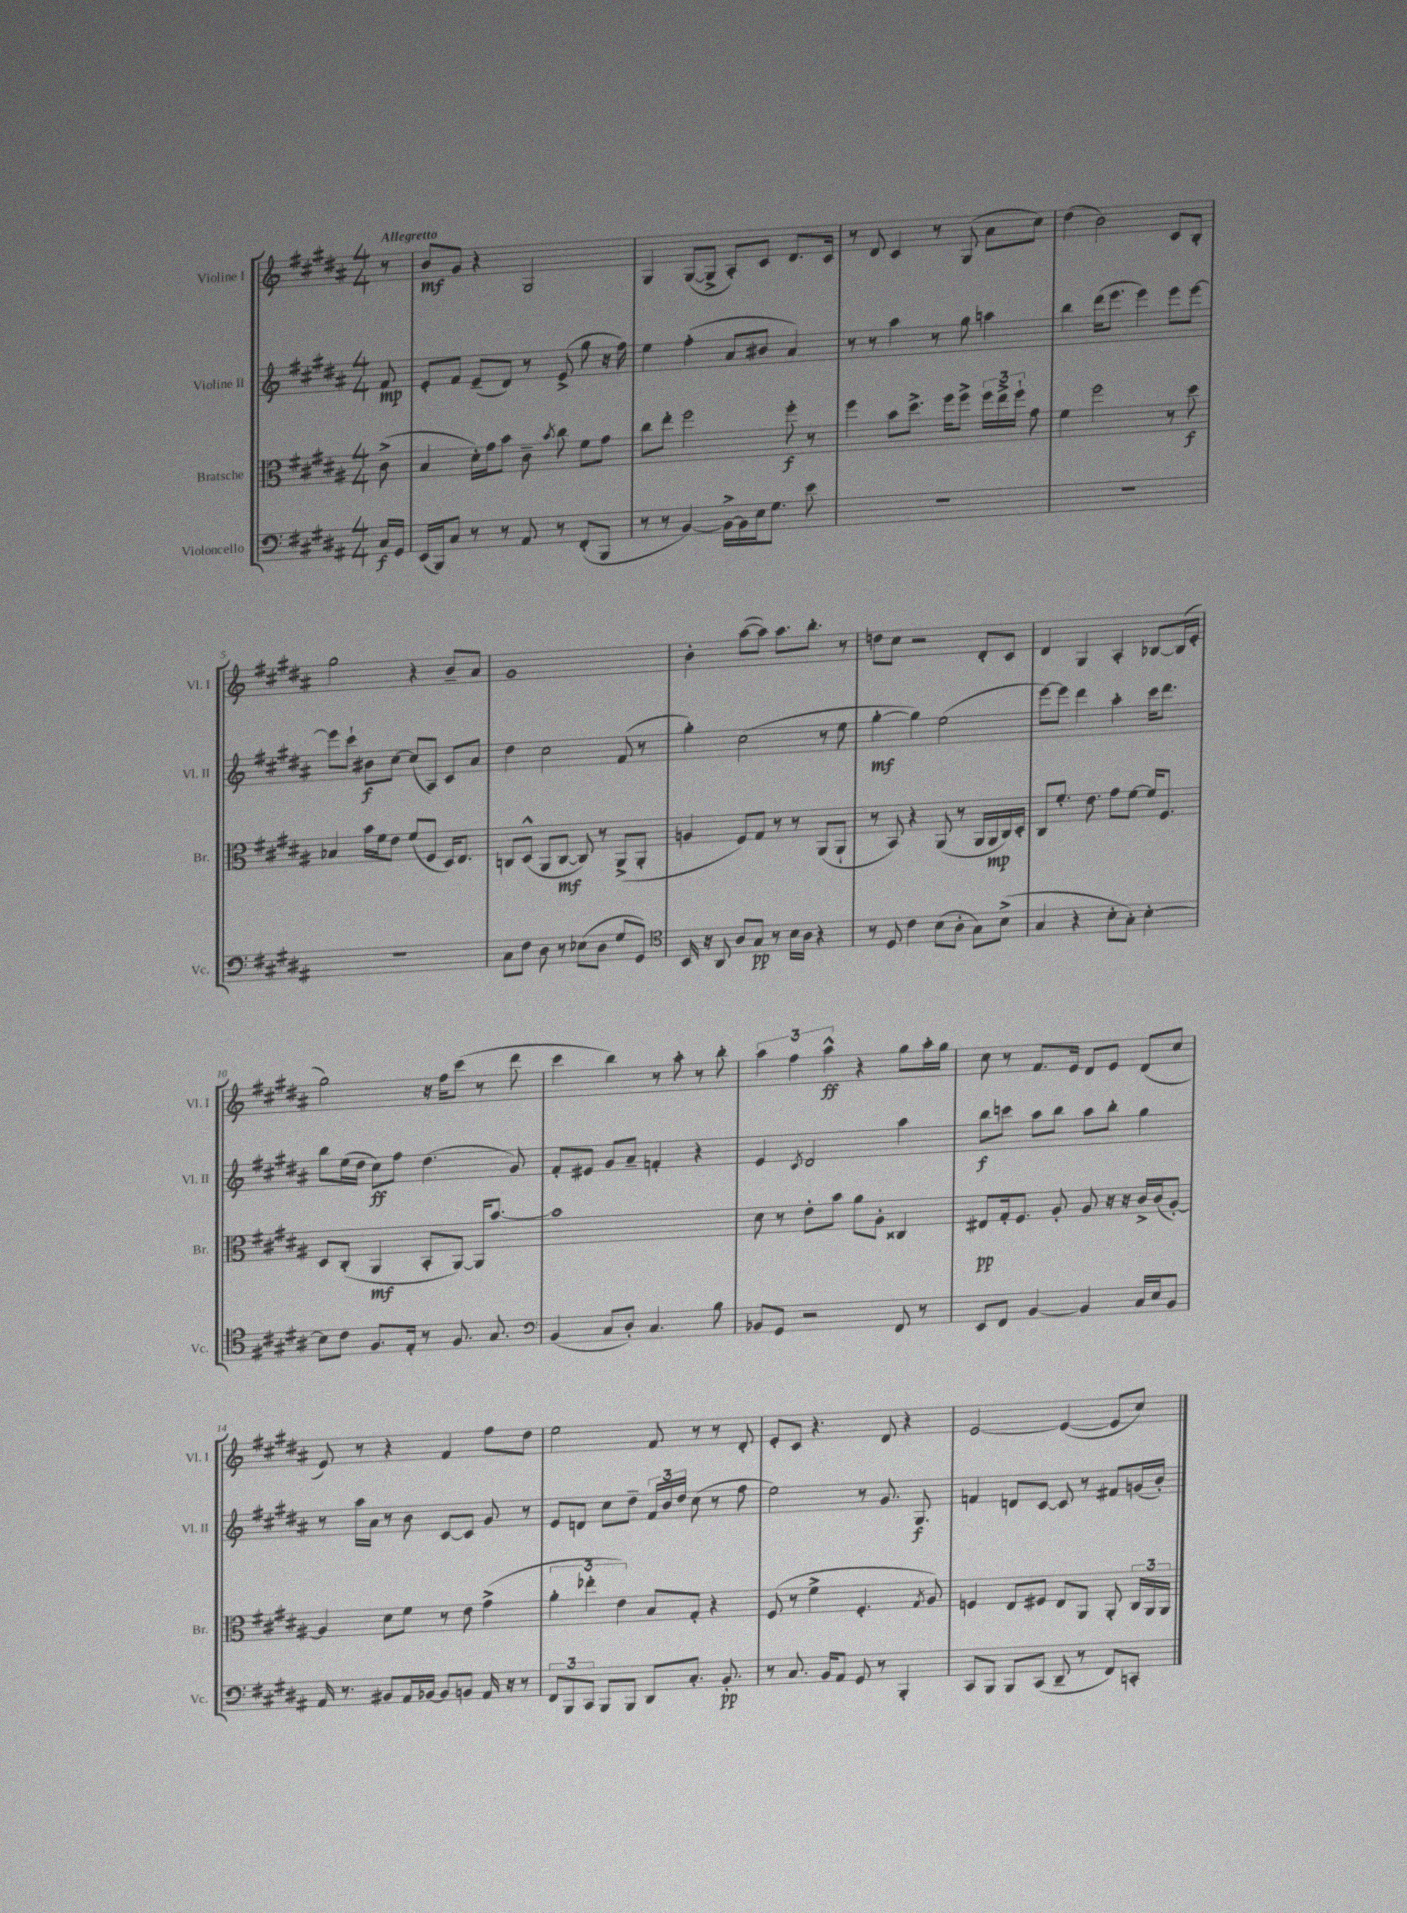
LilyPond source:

<<
\new StaffGroup <<
\new Staff = "s0" \with { instrumentName = "Violine I" shortInstrumentName = "Vl. I" } {
    \clef treble \key b \major \numericTimeSignature \time 4/4 \partial 8 \tempo "Allegretto"
    \autoBeamOff r8 |
    b'8[\mf gis'8] r4 gis2 |
    gis4 gis8[~( gis8]-> ais8[-.) cis'8] dis'8.[ cis'16] |
    r8 dis'8 cis'4 r8 gis8( ais'8[ cis''8]) |
    dis''4( b'2) cis'8[ b8]-. |
    gis''2 r4 b'8[-- ais'8] |
    gis'1 |
    b'4-. ais''8[~( ais''8]) ais''8.[ b''8.]-. r8 |
    d''8[ cis''8] r2 dis'8[-. cis'8] |
    dis'4 gis4 ais4-. bes8[~ bes16( e'16]-. |
    gis''2) r16 fis''16[ cis'''8]( r8 dis'''8 |
    cis'''4 b''4) r8 ais''8-. r8 b''8-. |
    \tuplet 3/2 { ais''4 fis''4 ais''4-^\ff } r4 gis''8[ ais''16-. gis''16] |
    cis''8 r8 fis'8.[ e'16] dis'8[ e'8] dis'8[( cis''8] |
    e'8) r8 r4 fis'4 fis''8[ dis''8] |
    e''2 fis'8 r8 r8 dis'8-. |
    e'8[-. cis'8] r4. dis'8 r4 |
    e'2~ e'4~( e'8[ cis''8]) \bar "|." |
}
\new Staff = "s1" \with { instrumentName = "Violine II" shortInstrumentName = "Vl. II" } {
    \clef treble \key b \major \numericTimeSignature \time 4/4 \partial 8
    \autoBeamOff fis'8\mp |
    e'8[-. fis'8] e'8[--( dis'8]) r8 e'8->( gis''8 r16 fis''16) |
    e''4 fis''4-.( ais'8[ bis'8] ais'4) |
    r8 r8 ais''4 r8 gis''8 a''4 |
    b''4 dis'''16[( e'''8.] e'''4) e'''8[ e'''8]~ |
    e'''8[ cis'''8]-! bis'8[\f cis''8]~ cis''8[( ais8]) cis'8[ ais'8] |
    dis''4 cis''2 fis'8( r8 |
    gis''4-.) cis''2( r8 e''8 |
    gis''4~-.\mf gis''4) e''2( |
    e'''8[~) e'''8] dis'''4 ais''4-. cis'''16[ dis'''8.] |
    b''8[ e''16( dis''16] cis''8[\ff) fis''8] dis''4.( gis'8) |
    fis'8[-. eis'8] gis'8[ ais'8]-- f'4-. r4 |
    e'4 \acciaccatura { cis'8 } dis'2 ais''4 |
    b''8[\f c'''8] ais''8[ b''8] ais''8[ b''8]-. gis''4 |
    r8 ais''16[ ais'16] r8 b'8 cis'8[~ cis'8] gis'8 r8 |
    e'8[ d'8] cis''8[ dis''8]-- \tuplet 3/2 { fis'16[ b'16 dis''16] } cis''8( r8 fis''8 |
    e''2) r8 gis'8. gis8.\f |
    f'4 d'8[ cis'8]~ cis'8 r8 fis'8[ g'16( b'16]-.) \bar "|." |
}
\new Staff = "s2" \with { instrumentName = "Bratsche" shortInstrumentName = "Br." } {
    \clef alto \key b \major \numericTimeSignature \time 4/4 \partial 8
    \autoBeamOff cis'8->( |
    b4 dis'16[-.) gis'16 b'8] cis'8-- \acciaccatura { b'8 } cis''8 fis'8[ gis'8] |
    cis''8[ e''8]-. fis''2 fis''8-.\f r8 |
    fis''4 b'8[ dis''8.]-> fis''16[ fis''8]-> \tuplet 3/2 { fis''16[ e''16-> fis''16]-! } gis'8 |
    fis'4 fis''2 r8 dis''8\f |
    bes4 b'16[ fis'16 e'8] fis'8[( fis8] dis16[) e8.] |
    c8[ dis8]-^( ais,8[ c8]~\mf c8) r8 ais,8[->( ais,8]-. |
    a4 fis8[) gis8] r8 r8 ais,8[( ais,8]-! |
    r8 b,8) r4 ais,8( r8 ais,16[ ais,16\mp cis16) dis16]-. |
    cis8[ fis'8.]-. e'8. gis'8[ fis'8]~ fis'16[ fis8.] |
    dis8[ cis8]-.( ais,4\mf b,8[-. ais,8]~) ais,16[ b'8.]~ |
    b'1 |
    dis'8 r8 e'8[-. b'8] ais'8[ ais8]-. cisis4 |
    eis8[\pp gis16-. fis8.] ais8-. ais8 r16 r16 cis'16[-> cis'16( ais8]~-.) |
    ais4 dis'8[ fis'8] r8 e'8 gis'4->( |
    \tuplet 3/2 { ais'4-. ees''4-. e'4) } b8[ gis8]-. r4 |
    fis8( r8 fis'4-> fis4.-. \acciaccatura { gis8 } ais8) |
    f4 e8[ fis8] e8[ ais,8] ais,8-. \tuplet 3/2 { cis16[ ais,16 ais,16] } \bar "|." |
}
\new Staff = "s3" \with { instrumentName = "Violoncello" shortInstrumentName = "Vc." } {
    \clef bass \key b \major \numericTimeSignature \time 4/4 \partial 8
    \autoBeamOff cis16[\f gis,16] |
    e,16[( b,,16) cis8] r8 r8 ais,8 r8 fis,8[-.( b,,8] |
    r8 r8 b,4~) b,16[~-> b,16 e16 gis8.] e'8 |
    R1 |
    R1 |
    R1 |
    cis8[ fis8] dis8 r8 ees8[( dis8] gis8[ gis,8]) |
    \clef tenor b,16 r16 ais,8 ais8[ gis8]\pp r8 b16[ ais16] r4 |
    r8 dis8 cis'4 b8[( ais8]-. gis8[) b8]->( |
    gis4 r4 b8[-. gis8]-.) b4~-. |
    b8[ cis'8] fis8.[ e16]-. r8 fis8. gis8. |
    \clef bass b,4( cis8[ dis8]-.) cis4. b8 |
    bes,8[ gis,8] r2 fis,8 r8 |
    e,8[ fis,8] b,4~ b,4 cis16[ e16 b,8] |
    ais,16 r8. bis,8[ ais,16 bes,16]~ bes,8[ b,8] ais,16 r16 r8 |
    \tuplet 3/2 { fis,8[ b,,8 cis,8] } b,,8[ b,,8] dis,8[ cis8.]-. b,8.-.\pp |
    r8 cis8. b,16[ ais,8] gis,8 r8 b,,4-. |
    cis,8[ b,,8] b,,8[ cis,8]( dis,8-- r8 fis,8[) c,8]-. \bar "|." |
}
>>
>>
